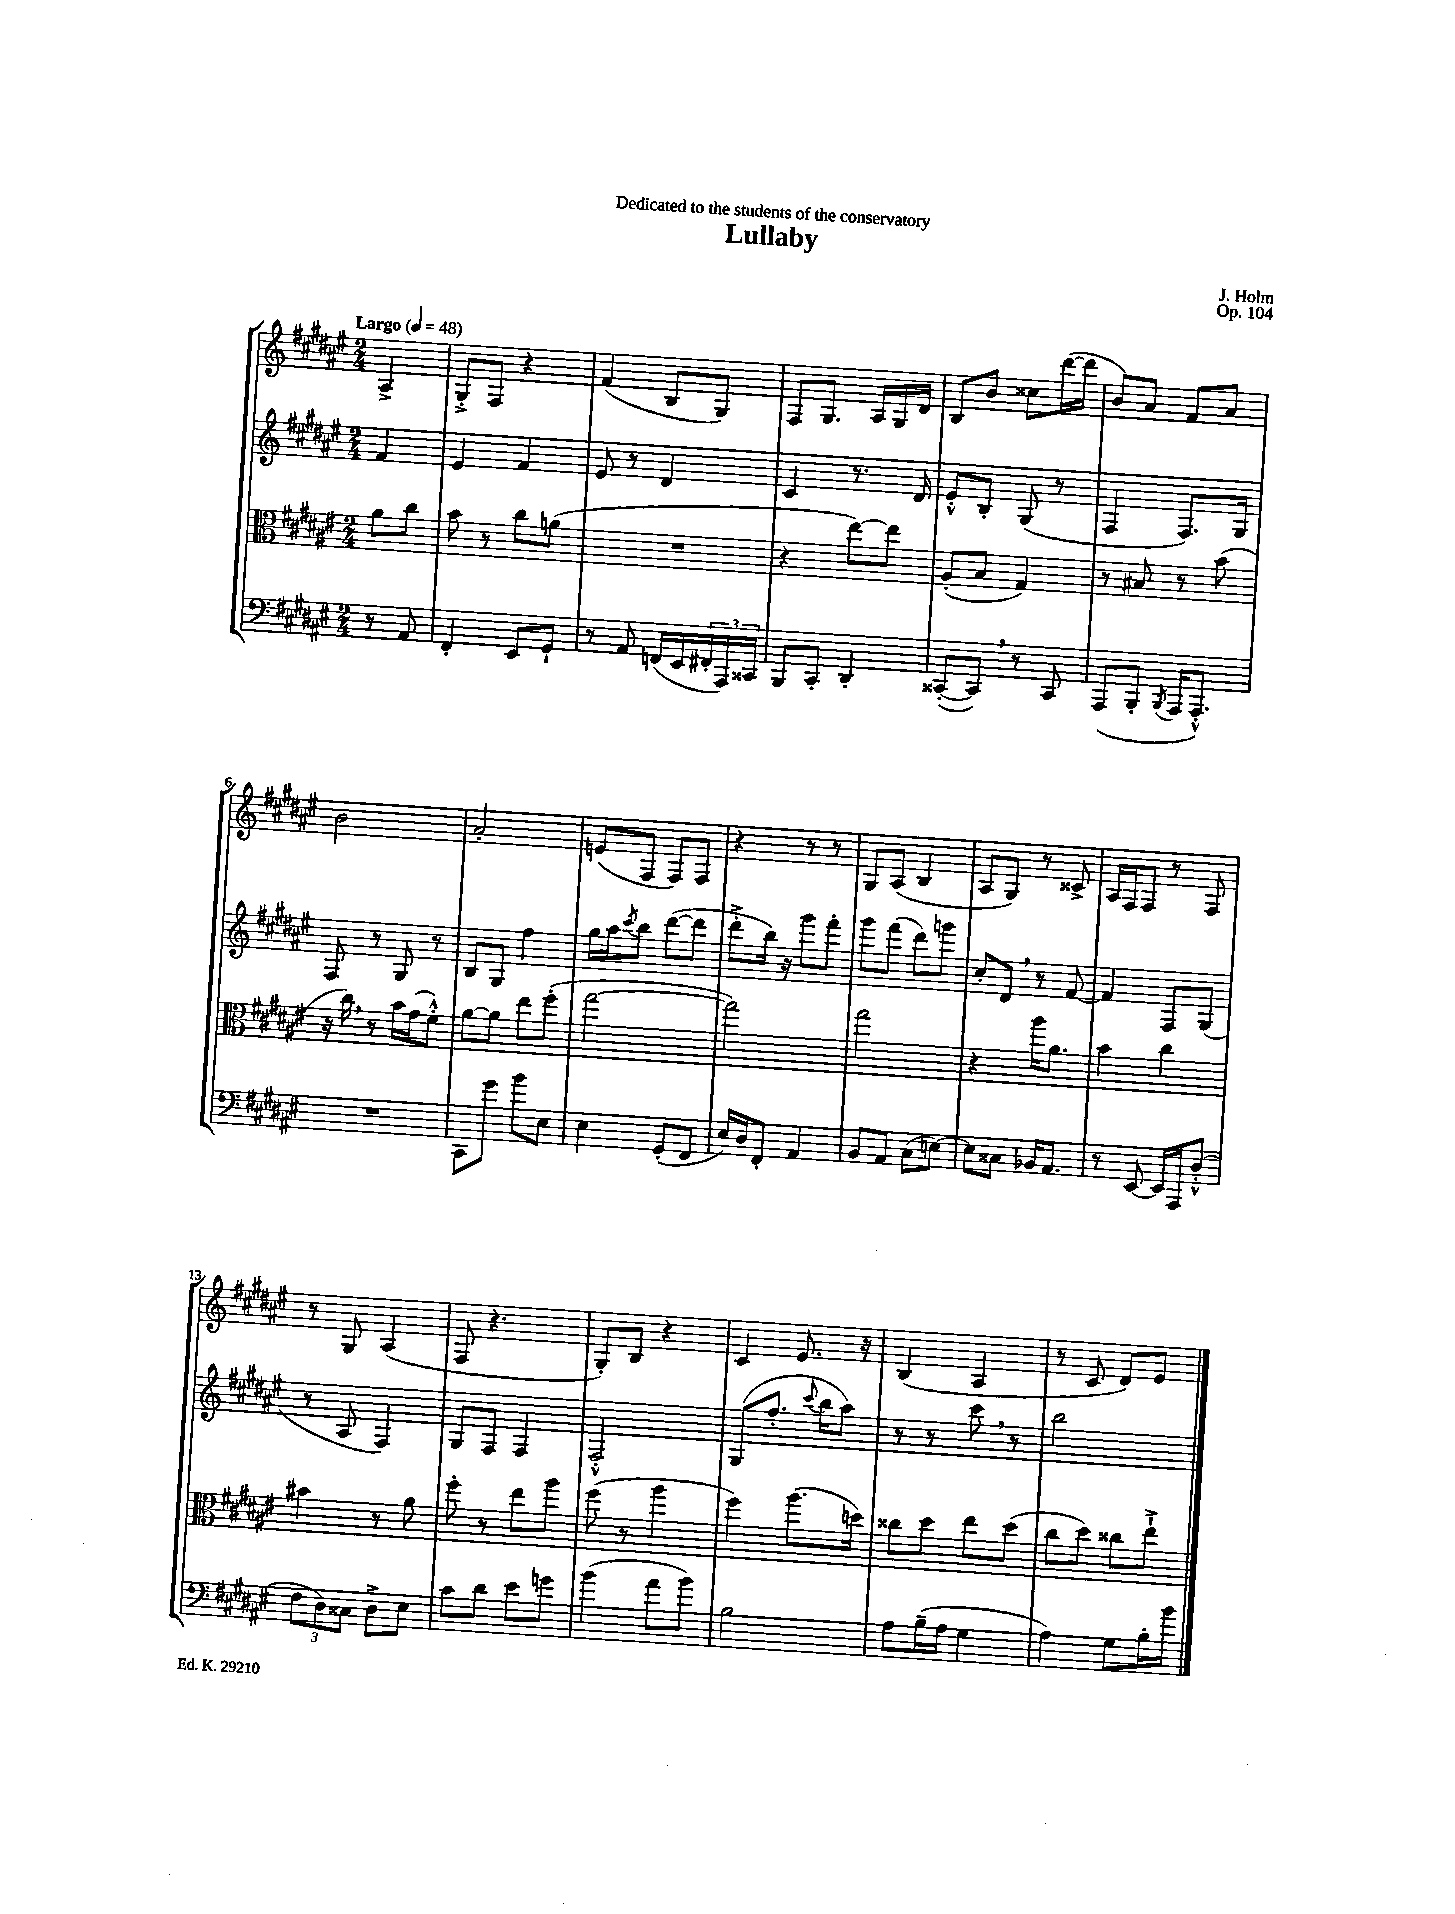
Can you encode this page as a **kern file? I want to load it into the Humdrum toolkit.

**kern	**kern	**kern	**kern
*part4	*part3	*part2	*part1
*staff4	*staff3	*staff2	*staff1
*clefF4	*clefC3	*clefG2	*clefG2
*k[f#c#g#d#a#e#]	*k[f#c#g#d#a#e#]	*k[f#c#g#d#a#e#]	*k[f#c#g#d#a#e#]
*M2/4	*M2/4	*M2/4	*M2/4
*MM48	*MM48	*MM48	*MM48
=	=	=	=
!	!	!	!LO:TX:a:B:t=Largo
8r	8a#\L	4f#/	4A#^/
8AA#/	8cc#\J	.	.
=1	=1	=1	=1
4FF#'/	8b\	4e#/	8G#'^/L
.	8r	.	8F#/J
8EE#/L	8cc#\L	4f#/	4r
8GG#`/J	(8an\J	.	.
=2	=2	=2	=2
8r	2r	8e#/	(4f#/
8AA#/	.	8r	.
(16FFn/LL	.	4d#/	8B/L
16EE#/	.	.	.
24FF#X'/	.	.	8G#/J)
24AAA#/)	.	.	.
24CC##X/JJ	.	.	.
=3	=3	=3	=3
8BBB/L	4r	4c#/	8F#/L
8CC#'/J	.	.	8.G#/J
4DD#'/	[8ee#\L)	8.r	.
.	.	.	16A#/LL
.	8ee#\J]	.	16G#/
.	.	16d#/	16d#/JJ
=4	=4	=4	=4
([8CC##X'/L	(8A#'/L	8e#'^^/L	8B/L
8CC##,/J])	8B/J	8B'/J	8b/J
8r	4G#/)	(8G#/	8cc##X\L
8CC##/	.	8r	([16ddd#\L
.	.	.	16ddd#\JJ]
=5	=5	=5	=5
(8AAA#/L	8r	4F#/	8b/L)
8BBB'/J	8B#X/	.	8a#/J
8qBBB/	.	.	.
16AAA#/KL	8r	8.F#/L)	8f#/L
8.AAA#'^^/J)	.	.	.
.	(8b\	.	8a#/J
.	.	16G#/Jk	.
!!LO:LB:g=z
=6	=6	=6	=6
2r	16r	8F#/	2b\
.	16cc#,\)	.	.
.	8r	8r	.
.	16b\LL	8G#/	.
.	(16g#\J	.	.
.	8f#'^^\J)	8r	.
=7	=7	=7	=7
8CC#\L	[8a#\L	8B/L	2a#'/
8g#\J	8a#\J]	8G#/J	.
8b\L	8ee#\L	4ff#\	.
8E#\J	(8ff#'\J	.	.
=8	=8	=8	=8
4E#\	[2gg#\	16gg#\LL	(8en/L
.	.	16aa#\J	.
.	.	8qccc#/	.
.	.	8bb\J	8F#/J
(8GG#'/L	.	([8ddd#\L	8F#/L)
8FF#/J	.	8ddd#\J]	8F#/J
=9	=9	=9	=9
16E#/LL)	2gg#\])	8ddd#'^\L	4r
16D#/J	.	.	.
8FF#'/J	.	16bb\Jk)	.
.	.	16r	.
4AA#/	.	8ggg#\L	8r
.	.	8fff#'\J	8r
=10	=10	=10	=10
8BB/L	2gg#\	8ggg#\L	8G#/L
8AA#/J	.	(8fff#\J	(8A#/J
(8C#\L	.	8ddd#\L)	4B/
[8En\J)	.	8gggn\J	.
=11	=11	=11	=11
8E\L]	4r	8cc#'/L	8A#/L
8C##X\J	.	8d#,/J	8G#/J)
16BB-X/KL	16aa#\KL	8r	8r
8.AA#/J	8.a#\J	.	.
.	.	[8f#/	8c##X^/
=12	=12	=12	=12
8r	4b\	4f#/]	16A#/LL
.	.	.	16F#/J
[8EE#/	.	.	8F#/J
16EE#/LL]	4cc#\	8F#/L	8r
16AAA#/J	.	.	.
(8D#'^^/J	.	(8G#/J	8F#/
!!LO:LB:g=z
=13	=13	=13	=13
12F#\L	4b#X\	8r	8r
12D#\)	.	.	.
.	.	8A#/	8G#/
12C##X\J	.	.	.
8D#^\L	8r	4F#/)	(4A#/
8E#\J	8a#\	.	.
=14	=14	=14	=14
8c#\L	8ff#'\	8G#/L	8F#/
8d#\J	8r	8F#/J	4.r
8e#\L	8ee#\L	4F#/	.
8gn\J	8aa#\J	.	.
=15	=15	=15	=15
(4b\	(8ff#\	2F#'^^/	8G#'/L)
.	8r	.	8B/J
8a#\L	4aa#\	.	4r
8b\J)	.	.	.
=16	=16	=16	=16
2B\	4ff#\)	(8G#/L	4c#/
.	.	8.ff#'/J	.
.	(8.aa#\L	.	8.e#/
.	.	8qqccc#/	.
.	.	16bb\KL	.
.	.	8aa#\J)	.
.	16ddn\Jk)	.	16r
=17	=17	=17	=17
8A#\L	8cc##X\L	8r	(4B/
(16B~\L	8dd#\J	8r	.
16A#\JJ	.	.	.
4G#\	8ee#\L	8ccc#,\	4A#/
.	(8dd#\J	8r	.
=18	=18	=18	=18
4A#\)	8cc#\L	2bb\	8r
.	8dd#\J)	.	8c#/
8G#\L	8cc##X\L	.	8d#/L)
16B'\L	8ee#`^\J	.	8e#/J
16b\JJ	.	.	.
==	==	==	==
*-	*-	*-	*-
